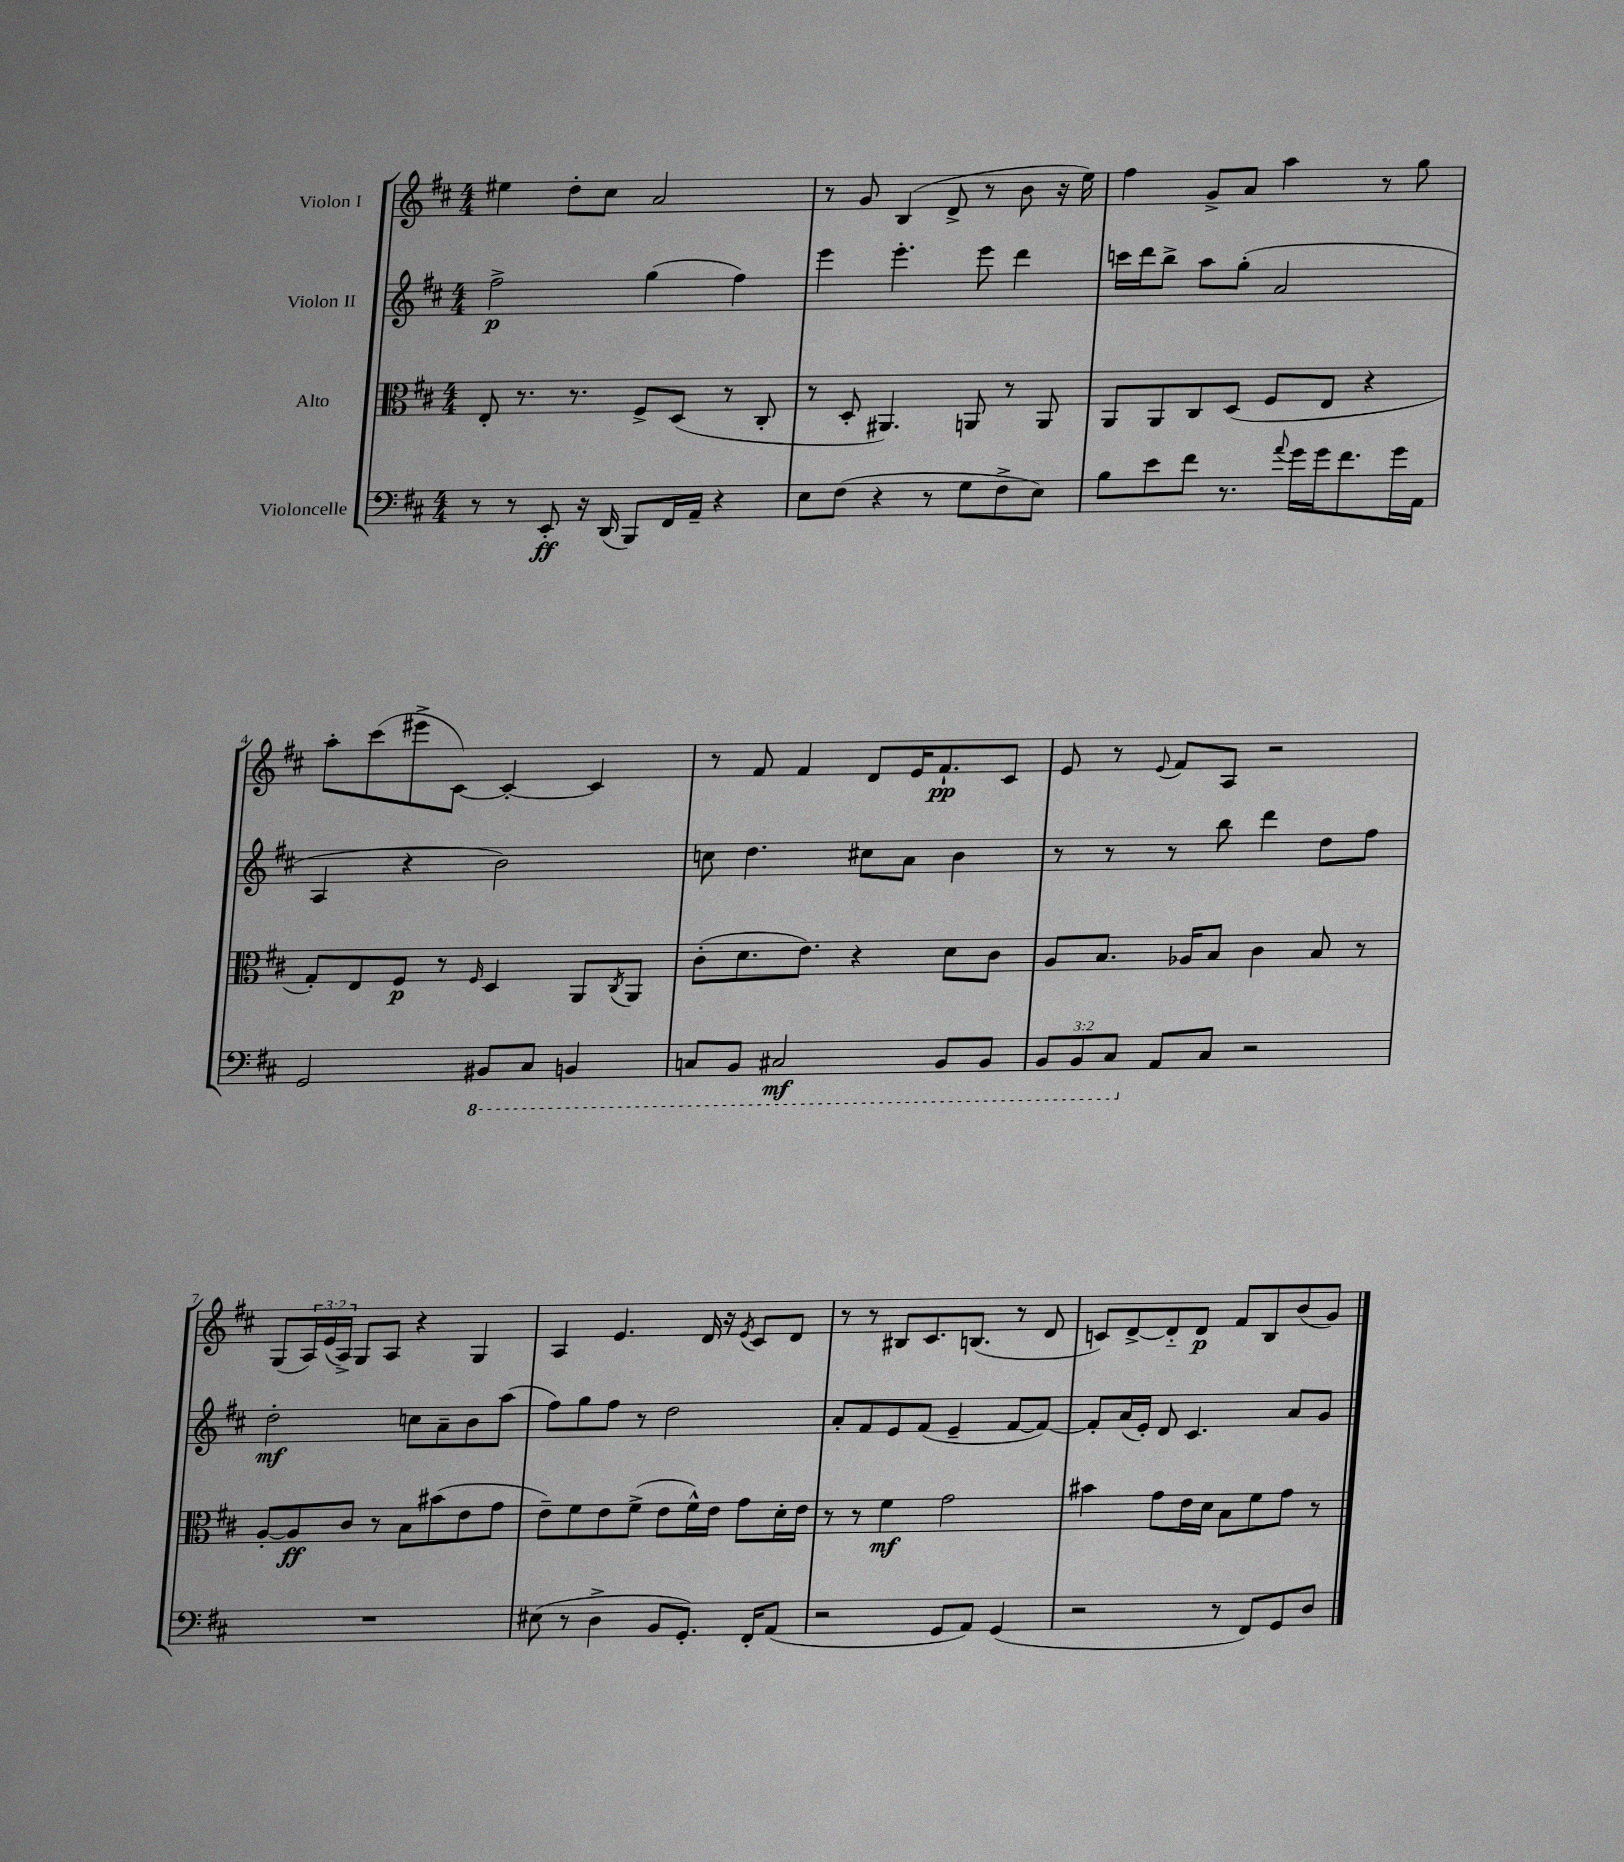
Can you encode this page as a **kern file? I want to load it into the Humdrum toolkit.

**kern	**dynam	**kern	**dynam	**kern	**dynam	**kern	**dynam
*part4	*part4	*part3	*part3	*part2	*part2	*part1	*part1
*staff4	*staff4	*staff3	*staff3	*staff2	*staff2	*staff1	*staff1
*I"Violoncelle	*	*I"Alto	*	*I"Violon II	*	*I"Violon I	*
*clefF4	*	*clefC3	*	*clefG2	*	*clefG2	*
*k[f#c#]	*	*k[f#c#]	*	*k[f#c#]	*	*k[f#c#]	*
*M4/4	*	*M4/4	*	*M4/4	*	*M4/4	*
=1	=1	=1	=1	=1	=1	=1	=1
8r	.	8E'/	.	2ff#^\	p	4ee#X\	.
8r	.	8.r	.	.	.	.	.
8EE'/	ff	.	.	.	.	8dd'\L	.
.	.	8.r	.	.	.	.	.
16r	.	.	.	.	.	8cc#\J	.
(16DD/	.	.	.	.	.	.	.
8BBB/L)	.	8F#^/L	.	(4gg\	.	2a/	.
16FF#/L	.	(8D/J	.	.	.	.	.
16AA~/JJ	.	.	.	.	.	.	.
4r	.	8r	.	4ff#\)	.	.	.
.	.	8C#'/	.	.	.	.	.
=2	=2	=2	=2	=2	=2	=2	=2
8E\L	.	8r	.	4eee\	.	8r	.
(8F#\J	.	8D'/	.	.	.	8g/	.
4r	.	4.AA#X/)	.	4.eee'\	.	(4B/	.
8r	.	.	.	.	.	8d^/	.
8G\L	.	8AAn/	.	8eee\	.	8r	.
8F#^\	.	8r	.	4ddd\	.	8b\	.
8E\J)	.	8AA/	.	.	.	16r	.
.	.	.	.	.	.	16ee\)	.
=3	=3	=3	=3	=3	=3	=3	=3
8B\L	.	8AA/L	.	16cccn\LL	.	4ff#\	.
.	.	.	.	16ddd\J	.	.	.
8e\	.	8AA/	.	8bb^\J	.	.	.
8f#\J	.	8C#/	.	8aa\L	.	8g^/L	.
8.r	.	(8D/J	.	(8gg'\J	.	8a/J	.
.	.	8F#/L	.	2a/	.	4aa\	.
8qqa/	.	.	.	.	.	.	.
16g\LL	.	.	.	.	.	.	.
16g\J	.	8E/J	.	.	.	.	.
8.f#\	.	.	.	.	.	.	.
.	.	4r	.	.	.	8r	.
16g\L	.	.	.	.	.	8gg\	.
16AA\JJ	.	.	.	.	.	.	.
!!LO:LB:g=z
=4	=4	=4	=4	=4	=4	=4	=4
2GG/	.	8G'/L)	.	4A/	.	8aa'\L	.
.	.	8E/	.	.	.	(8ccc#\	.
.	.	8F#/J	p	4r	.	8eee#X^\	.
.	.	8r	.	.	.	[8c#\J)	.
.	.	16qqF#/	.	.	.	.	.
*8ba	*	*	*	*	*	*	*
8BBB#X/L	.	4D/	.	2b\)	.	4c#'/_	.
8CC#/J	.	.	.	.	.	.	.
4BBBn/	.	8AA/L	.	.	.	4c#/]	.
.	.	8qC#/	.	.	.	.	.
.	.	8AA/J	.	.	.	.	.
=5	=5	=5	=5	=5	=5	=5	=5
8CCn/L	.	(8c#'\L	.	8ccn\	.	8r	.
8BBB/J	.	8.d\	.	4.dd\	.	8f#/	.
2CC#X/	mf	.	.	.	.	4f#/	.
.	.	8.e\J)	.	.	.	.	.
.	.	4r	.	8cc#X\L	.	8d/L	.
.	.	.	.	8a\J	.	16e/K	.
.	.	.	.	.	.	8.f#`/	pp
8BBB/L	.	8d\L	.	4b\	.	.	.
8BBB/J	.	8c#\J	.	.	.	8c#/J	.
=6	=6	=6	=6	=6	=6	=6	=6
12BBB/L	.	8A/L	.	8r	.	8e/	.
12BBB/	.	.	.	.	.	.	.
.	.	8.B/J	.	8r	.	8r	.
12CC#/J	.	.	.	.	.	.	.
.	.	.	.	.	.	8qqe/	.
*X8ba	*	*	*	*	*	*	*
8AA/L	.	.	.	8r	.	8f#/L	.
.	.	16A-X/KL	.	.	.	.	.
8C#/J	.	8B/J	.	8bb\	.	8A/J	.
2r	.	4c#\	.	4ddd\	.	2r	.
.	.	8B/	.	8dd\L	.	.	.
.	.	8r	.	8ff#\J	.	.	.
!!LO:LB:g=z
=7	=7	=7	=7	=7	=7	=7	=7
1r	.	[8A'/L	.	2dd'\	mf	(8G/L	.
.	.	8A/]	ff	.	.	24A/L)	.
.	.	.	.	.	.	(24e/	.
.	.	.	.	.	.	24A^/JJ)	.
.	.	8c#/J	.	.	.	8G/L	.
.	.	8r	.	.	.	8A/J	.
.	.	8B\L	.	8ccn\L	.	4r	.
.	.	(8b#X\	.	8a~\	.	.	.
.	.	8e\	.	8b\	.	4G/	.
.	.	8g\J	.	(8aa\J	.	.	.
=8	=8	=8	=8	=8	=8	=8	=8
(8E#X\	.	8e~\L)	.	8ff#\L)	.	4A/	.
8r	.	8f#\	.	8gg\	.	.	.
4D^\	.	8e\	.	8ff#\J	.	4.e/	.
.	.	(8f#^\J	.	8r	.	.	.
8BB/L	.	8e\L	.	2dd\	.	.	.
8.GG'/J)	.	16f#^^\L)	.	.	.	16d/	.
.	.	16e\JJ	.	.	.	16r	.
.	.	.	.	.	.	8qe/	.
.	.	8g\L	.	.	.	8c#/L	.
16FF#'/KL	.	.	.	.	.	.	.
(8AA/J	.	16d'\L	.	.	.	8d/J	.
.	.	16e\JJ	.	.	.	.	.
=9	=9	=9	=9	=9	=9	=9	=9
2r	.	8r	.	8a'/L	.	8r	.
.	.	8r	.	8f#/	.	8r	.
.	.	4f#\	mf	8e/	.	8B#X/L	.
.	.	.	.	(8f#/J	.	8.c#/	.
8GG/L	.	2g\	.	4e~/	.	.	.
.	.	.	.	.	.	(8.Bn/J	.
8AA/J)	.	.	.	.	.	.	.
(4GG/	.	.	.	[8f#/L	.	8r	.
.	.	.	.	8f#/J_)	.	8d/	.
=10	=10	=10	=10	=10	=10	=10	=10
2r	.	4b#X\	.	8f#'/L]	.	8cn/L)	.
.	.	.	.	(16a/L	.	[8d^/	.
.	.	.	.	16e'/JJ)	.	.	.
.	.	8g\L	.	8d/	.	8d/]	.
.	.	16e\L	.	4.c#/	.	8d/J	p
.	.	16d\JJ	.	.	.	.	.
8r	.	8B\L	.	.	.	8f#/L	.
8FF#/L)	.	8f#\	.	.	.	8B/	.
8GG/	.	8g\J	.	8a/L	.	(8b/	.
8D/J	.	8r	.	8g/J	.	8g/J)	.
==	==	==	==	==	==	==	==
*-	*-	*-	*-	*-	*-	*-	*-
